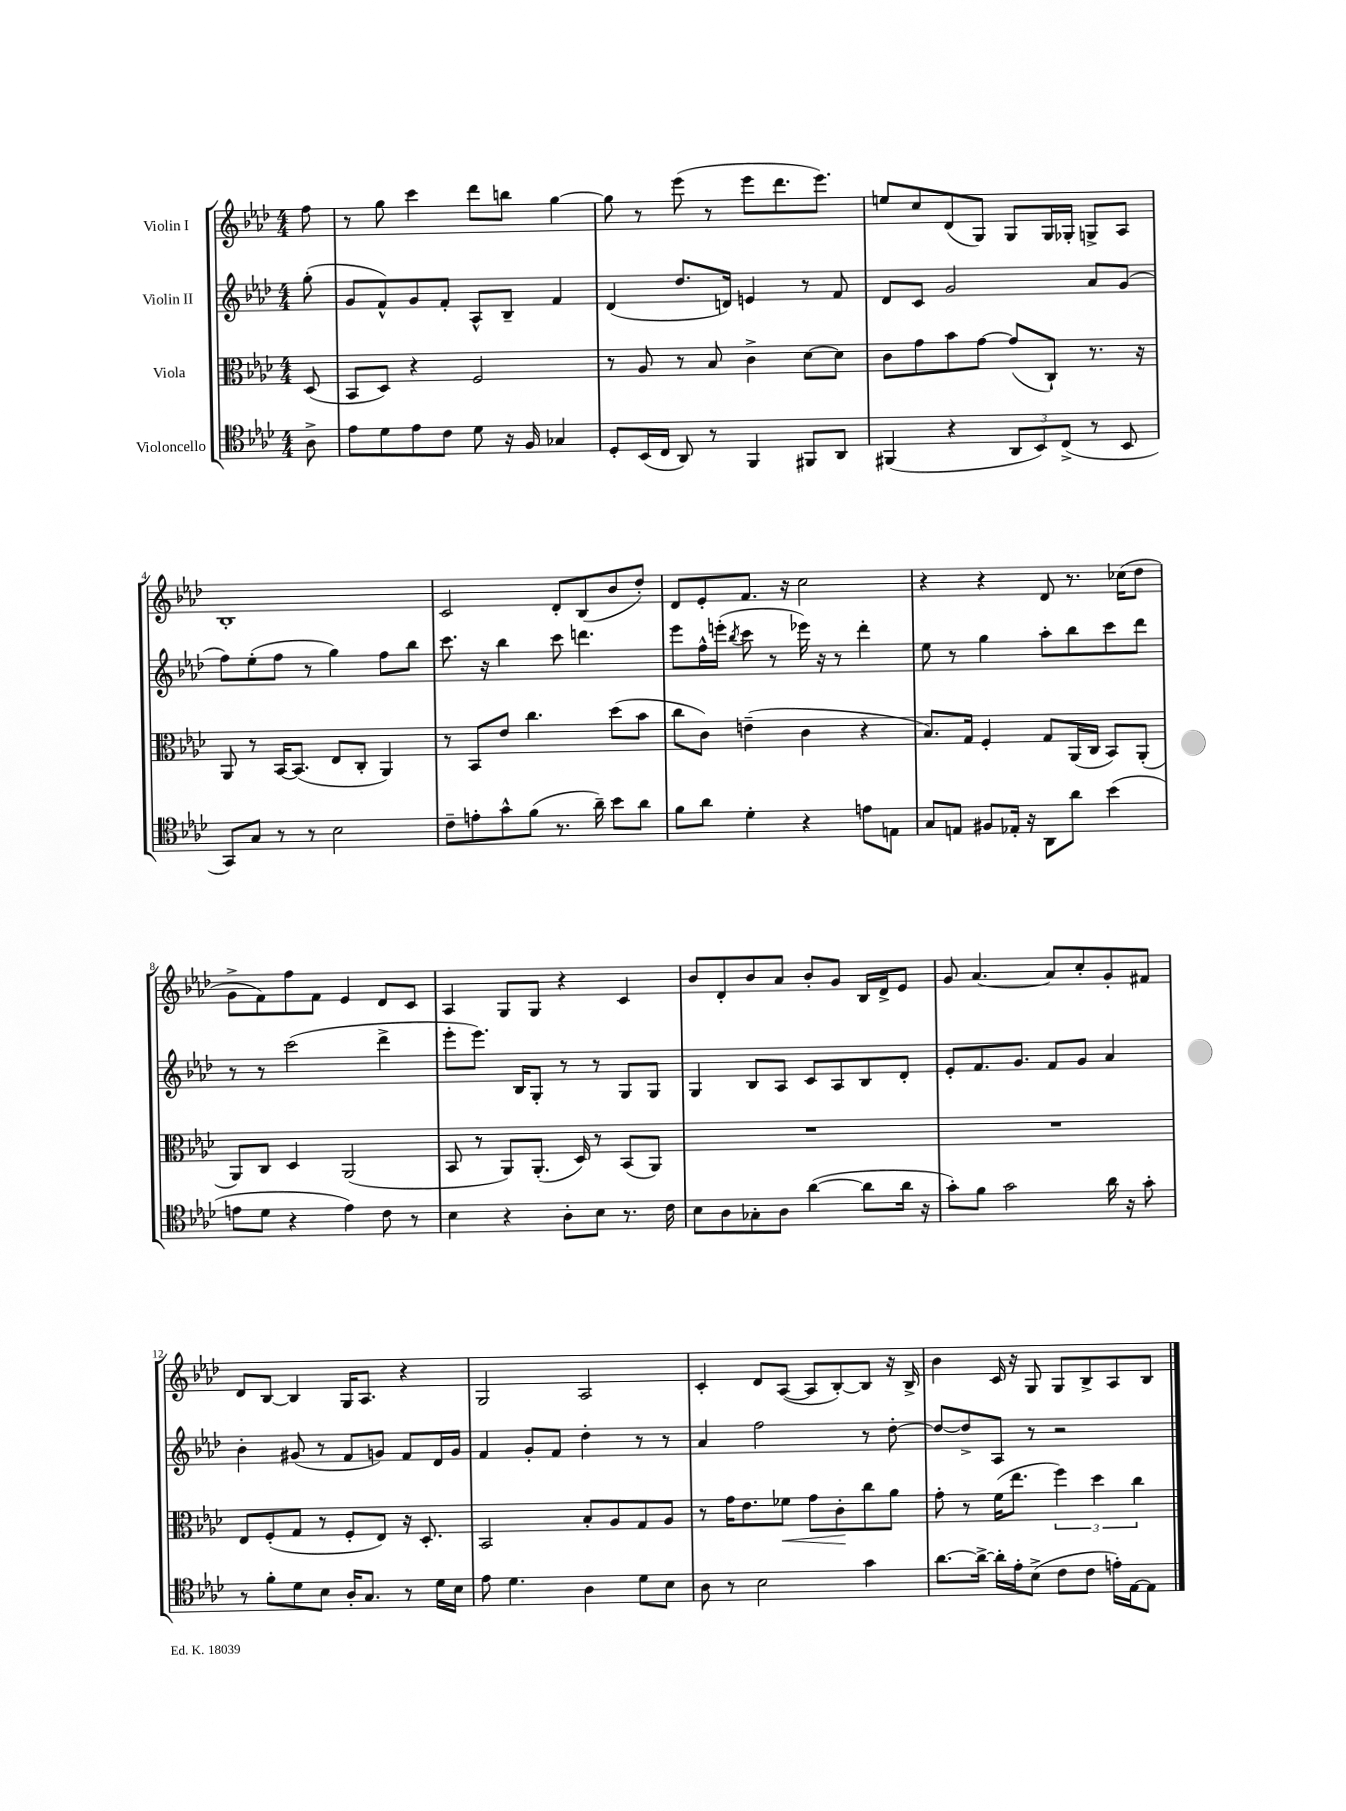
<<
\new StaffGroup <<
\new Staff = "s0" \with { instrumentName = "Violin I" } {
    \clef treble \key aes \major \numericTimeSignature \time 4/4 \partial 8
    f''8 |
    r8 g''8 c'''4 des'''8 b''8 g''4~ |
    g''8 r8 ees'''8( r8 ees'''8 des'''8. ees'''8.) |
    e''8 c''8 des'8( g8) g8 g16 ges16-. g8-> aes8 |
    bes1-. |
    c'2 des'8-. bes8( bes'8 des''8-.) |
    des'8 ees'8-. f'8. r16 c''2 |
    r4 r4 des'8 r8. ces''16( des''8 |
    g'8-> f'8) f''8 f'8 ees'4 des'8 c'8 |
    aes4 g8 g8 r4 c'4 |
    bes'8 des'8-. bes'8 aes'8 bes'8-. g'8 bes16 des'16-> ees'8 |
    g'8 aes'4.~ aes'8 c''8-. g'8-. fis'8 |
    des'8 bes8~ bes4 g16 aes8. r4 |
    g2 aes2 |
    c'4-. des'8 aes8~( aes8 bes8~-.) bes8 r16 bes16-> |
    bes'4 c'16 r16 g8 g8 bes8-> aes8 bes8 \bar "|." |
}
\new Staff = "s1" \with { instrumentName = "Violin II" } {
    \clef treble \key aes \major \numericTimeSignature \time 4/4 \partial 8
    g''8-.( |
    g'8 f'8-^) g'8 f'8-. aes8-^ bes8-- f'4 |
    des'4( des''8. d'16) e'4 r8 f'8 |
    des'8 c'8 g'2 aes'8 g'8( |
    f''8) ees''8-.( f''8 r8 g''4) f''8 bes''8 |
    c'''8. r16 bes''4 c'''8 d'''4. |
    ees'''8 f''16-^ e'''16-.( \acciaccatura { bes''8 } c'''8 r8 ees'''16) r16 r8 des'''4-. |
    ees''8 r8 g''4 aes''8-. bes''8 c'''8 des'''8 |
    r8 r8 c'''2( des'''4-> |
    ees'''8-. ees'''8.) bes16 g8-. r8 r8 g8 g8 |
    g4 bes8 aes8 c'8 aes8 bes8 des'8-. |
    ees'8-. f'8. g'8. f'8 g'8 aes'4 |
    bes'4-. gis'8( r8 f'8 g'8) f'8 des'16 g'16 |
    f'4 g'8-. f'8 des''4-. r8 r8 |
    aes'4 f''2 r8 des''8~-. |
    des''8~ des''8-> aes8 r8 r2 \bar "|." |
}
\new Staff = "s2" \with { instrumentName = "Viola" } {
    \clef alto \key aes \major \numericTimeSignature \time 4/4 \partial 8
    des8( |
    bes,8 des8) r4 f2 |
    r8 aes8 r8 bes8 c'4-> des'8~ des'8 |
    c'8 g'8 bes'8 g'8~ g'8( c8-!) r8. r16 |
    aes,8 r8 bes,16~ bes,8.( ees8 c8-. aes,4) |
    r8 bes,8 ees'8 c''4. des''8( bes'8 |
    c''8 c'8) e'4--( c'4 r4 |
    bes8.) g16 f4-. g8 aes,16( c16 bes,8) aes,8-.( |
    aes,8) c8 des4 aes,2( |
    bes,8 r8 aes,8) aes,8.-.( des16) r8 bes,8( aes,8) |
    R1 |
    R1 |
    ees8 f8-.( g8 r8 f8-. ees8) r16 des8.-. |
    bes,2 bes8-. aes8 g8 aes8 |
    r8 g'16 ees'8. fes'8\< g'8 c'8-.\! c''8 aes'8 |
    g'8-. r8 f'16( ees''8. \tuplet 3/2 { f''4) des''4 c''4 } \bar "|." |
}
\new Staff = "s3" \with { instrumentName = "Violoncello" } {
    \clef tenor \key aes \major \numericTimeSignature \time 4/4 \partial 8
    aes8-> |
    ees'8 des'8 ees'8 c'8 des'8 r16 f16 ges4 |
    des8-. bes,16( c16 aes,8) r8 f,4 fis,8 aes,8 |
    fis,4( r4 \tuplet 3/2 { aes,8 bes,8) c8->( } r8 bes,8 |
    g,8) g8 r8 r8 bes2 |
    c'8-- e'8-. g'8-^ f'8( r8. aes'16--) bes'8 aes'8 |
    f'8 aes'8 des'4-. r4 e'8 e8 |
    g8 e8 fis8 ees16-. r16 aes,8 aes'8 bes'4( |
    e'8 des'8 r4 e'4) c'8 r8 |
    bes4 r4 aes8-. bes8 r8. c'16 |
    bes8 aes8 ges8-. aes8 aes'4~( aes'8 aes'16 r16 |
    g'8-.) f'8 g'2 aes'16 r16 g'8-. |
    r8 f'8-. des'8 bes8 aes16-. g8. r8 des'16 bes16 |
    ees'8 des'4. aes4 des'8 bes8 |
    aes8 r8 bes2 g'4 |
    aes'8.~ aes'16~-> aes'16-. ees'16-. bes8->( c'8 c'8 e'16-.) ees16~ ees8 \bar "|." |
}
>>
>>
